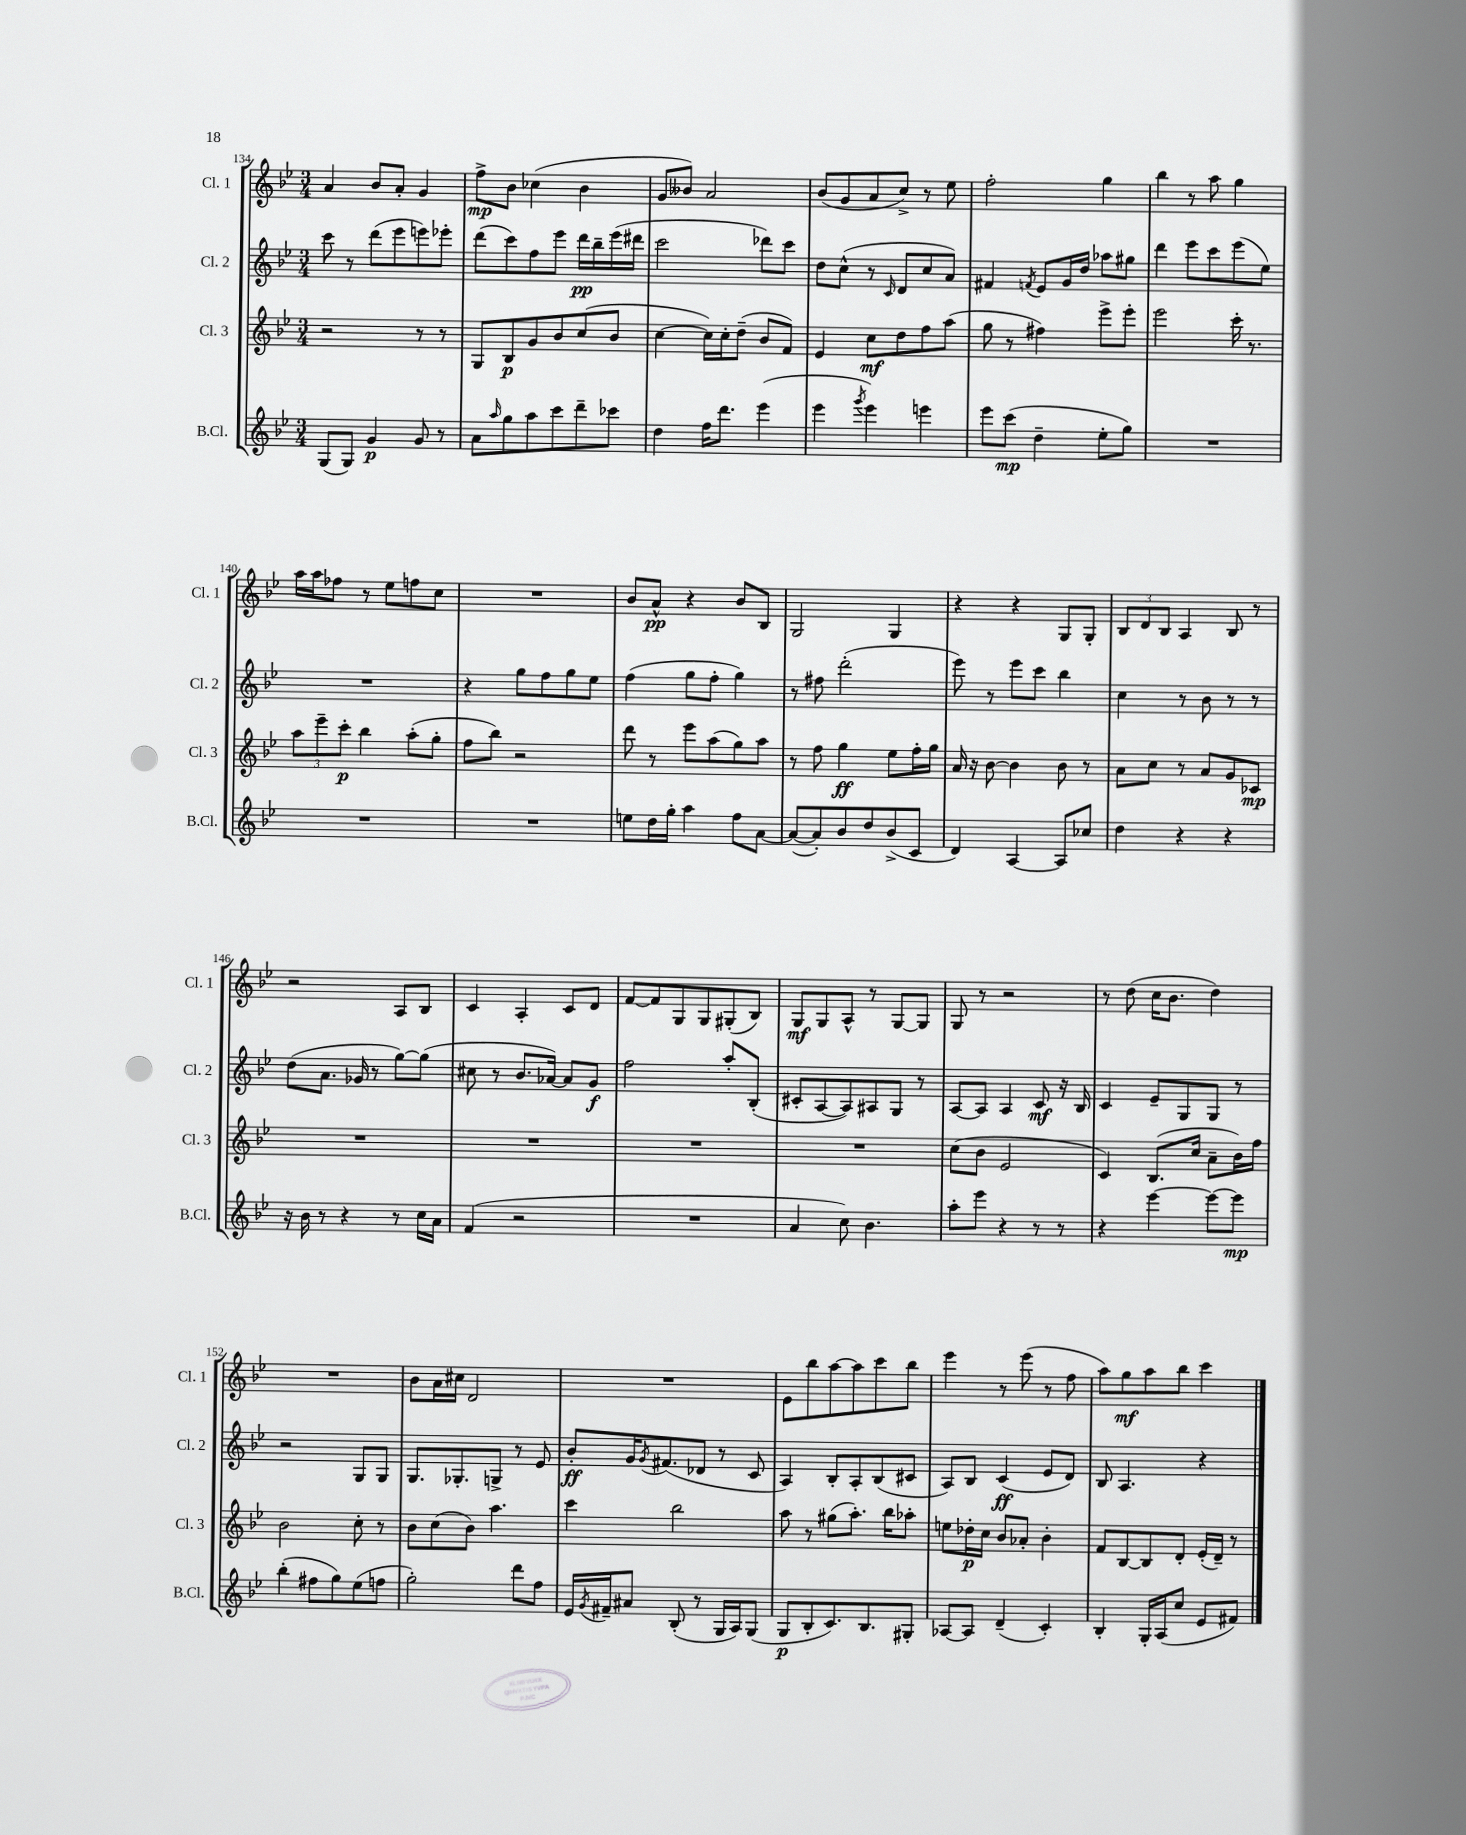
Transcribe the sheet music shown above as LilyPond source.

<<
\new StaffGroup <<
\new Staff = "s0" \with { instrumentName = "Cl. 1" shortInstrumentName = "Cl. 1" } {
    \clef treble \key bes \major \numericTimeSignature \time 3/4
    a'4 bes'8 a'8-. g'4 |
    f''8->\mp bes'8 ces''4( bes'4 |
    g'8 beses'8) a'2 |
    bes'8( g'8 a'8 c''8->) r8 ees''8 |
    f''2-. g''4 |
    bes''4 r8 a''8 g''4 |
    a''16 a''16 fes''8 r8 ees''8 f''8 c''8 |
    R2. |
    bes'8 a'8-^\pp r4 bes'8 bes8 |
    g2 g4 |
    r4 r4 g8 g8-. |
    \tuplet 3/2 { bes8 d'8 bes8 } a4 bes8 r8 |
    r2 a8 bes8 |
    c'4 a4-. c'8 d'8 |
    f'8~ f'8 g8 g8 gis8-.( bes8) |
    g8\mf g8 a8-^ r8 g8~ g8 |
    g8 r8 r2 |
    r8 d''8( c''16 bes'8. d''4) |
    R2. |
    bes'8 a'16 cis''16 d'2 |
    R2. |
    ees'8 bes''8 a''8~ a''8 c'''8 bes''8 |
    ees'''4 r8 ees'''8( r8 f''8 |
    a''8) g''8\mf a''8 bes''8 c'''4 \bar "|." |
}
\new Staff = "s1" \with { instrumentName = "Cl. 2" shortInstrumentName = "Cl. 2" } {
    \clef treble \key bes \major \numericTimeSignature \time 3/4
    c'''8 r8 d'''8( ees'''8 e'''8) ees'''8-. |
    d'''8( c'''8) f''8 ees'''8 d'''16\pp bes''16-- ees'''16( dis'''16 |
    c'''2 des'''8) c'''8 |
    d''8 c''8-^( r8 \grace { c'16 } d'8 c''8 a'8) |
    fis'4 \acciaccatura { f'8 } ees'8 g'16 d''16 aes''8 gis''8 |
    d'''4 ees'''8 c'''8 ees'''8( ees''8) |
    R2. |
    r4 g''8 f''8 g''8 ees''8 |
    f''4( g''8 f''8-. g''4) |
    r8 fis''8 d'''2-.( |
    ees'''8) r8 ees'''8 c'''8 bes''4 |
    c''4 r8 bes'8 r8 r8 |
    d''8( a'8. ges'16 r8 g''8~) g''8( |
    cis''8 r8 bes'8. aes'16~) aes'8 g'8\f |
    f''2 a''8-. bes8-.( |
    cis'8-. a8~ a8) ais8 g8 r8 |
    a8~ a8 a4 c'8\mf r16 bes16 |
    c'4 ees'8-- g8 g8 r8 |
    r2 g8 g8 |
    g8. ges8.-. g8-> r8 ees'8 |
    bes'8-.\ff g'16 \acciaccatura { g'8 } fis'8.( des'8 r8 c'8 |
    a4) bes8-. a8-. bes8( cis'8 |
    a8) bes8 c'4\ff( ees'8 d'8) |
    bes8 a4. r4 \bar "|." |
}
\new Staff = "s2" \with { instrumentName = "Cl. 3" shortInstrumentName = "Cl. 3" } {
    \clef treble \key bes \major \numericTimeSignature \time 3/4
    r2 r8 r8 |
    g8 bes8\p g'8 bes'8 c''8( bes'8 |
    c''4~ c''16) c''16-. d''8--( bes'8 f'8) |
    ees'4 c''8\mf d''8 f''8 a''8( |
    g''8 r8 fis''4) ees'''8-> ees'''8-. |
    ees'''2 c'''16-. r8. |
    \tuplet 3/2 { a''8 ees'''8-- c'''8-.\p } bes''4 a''8-.( g''8-. |
    f''8 bes''8) r2 |
    d'''8 r8 ees'''8 a''8( g''8) a''8 |
    r8 f''8 g''4\ff ees''8 f''16-. g''16 |
    a'16 r16 bes'8~ bes'4 bes'8 r8 |
    a'8 c''8 r8 a'8 g'8 ces'8\mp |
    R2. |
    R2. |
    R2. |
    R2. |
    c''8( bes'8 ees'2 |
    c'4) bes8.( c''16 a'8-- bes'16) f''16 |
    bes'2 c''8-. r8 |
    bes'8 c''8( bes'8) a''4. |
    c'''4 bes''2 |
    a''8 r8 gis''8( a''8.-.) bes''16 aes''8-. |
    e''8 des''16-.\p c''16 bes'8 aes'8-. bes'4-. |
    f'8 bes8~ bes8 d'8-. ees'16-.( d'16--) r8 \bar "|." |
}
\new Staff = "s3" \with { instrumentName = "B.Cl." shortInstrumentName = "B.Cl." } {
    \clef treble \key bes \major \numericTimeSignature \time 3/4
    g8( g8) g'4\p g'8 r8 |
    a'8 \grace { a''16 } g''8 a''8 c'''8 d'''8-- ces'''8 |
    d''4 f''16 d'''8. ees'''4( |
    ees'''4 \acciaccatura { g'''8 } ees'''4) e'''4 |
    ees'''8 c'''8\mp( d''4-- ees''8-. g''8) |
    R2. |
    R2. |
    R2. |
    e''8 d''16 g''16-. a''4 f''8 a'8~ |
    a'8~( a'8-.) bes'8 d''8 bes'8->( c'8 |
    d'4) a4~ a8 ces''8 |
    d''4 r4 r4 |
    r16 bes'16 r8 r4 r8 c''16 a'16 |
    f'4( r2 |
    R2. |
    a'4 c''8) bes'4. |
    a''8-. ees'''8 r4 r8 r8 |
    r4 ees'''4~ ees'''8~ ees'''8\mp |
    bes''4-.( fis''8 g''8) ees''8( f''8 |
    g''2-.) d'''8 f''8 |
    ees'16 \acciaccatura { g'8 } fis'16-- ais'8 bes8-.( r8 g16 a16) g8( |
    g8\p bes8-. c'8.) bes8. gis8-. |
    aes8~ aes8 d'4--( c'4-.) |
    bes4-. g16-. a16( c''8 ees'8 fis'8) \bar "|." |
}
>>
>>
\layout { \context { \Score currentBarNumber = #134 } }
